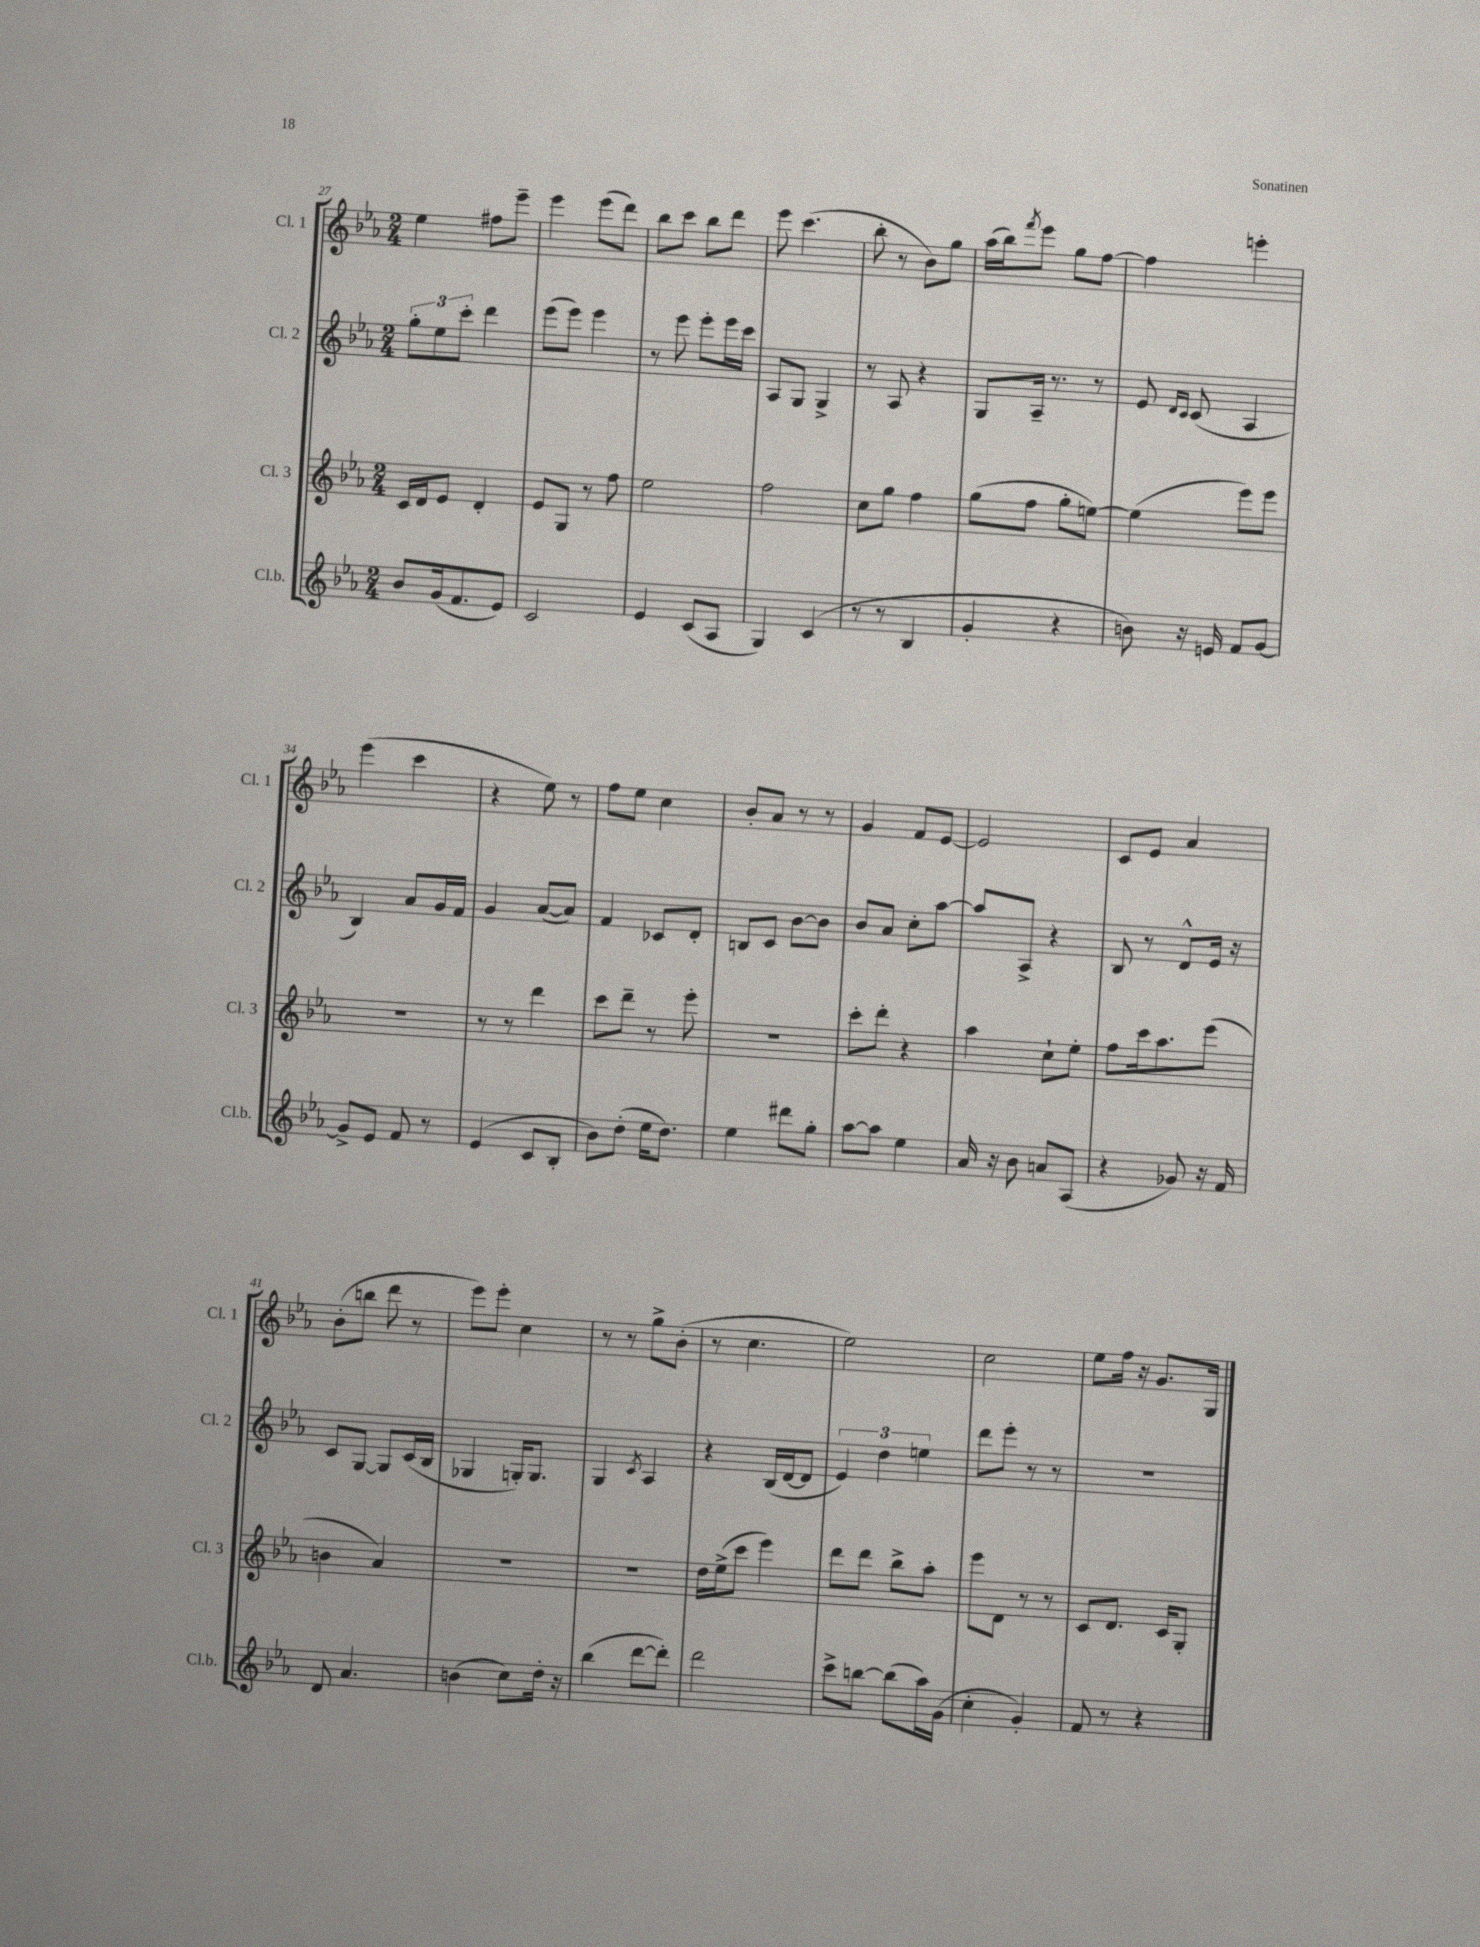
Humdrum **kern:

**kern	**kern	**kern	**kern
*staff4	*staff3	*staff2	*staff1
*clefG2	*clefG2	*clefG2	*clefG2
*k[b-e-a-]	*k[b-e-a-]	*k[b-e-a-]	*k[b-e-a-]
*M2/4	*M2/4	*M2/4	*M2/4
8b-	16c	12gg'	4ee-
.	16d	.	.
.	.	12ee-	.
(16g	8e-	.	.
.	.	12ccc'	.
8.f	.	.	.
.	4d'	4ddd	8ff#
8e-)	.	.	8eee-~
=	=	=	=
2c	8e-	(8eee-	4eee-
.	8G	8eee-)	.
.	8r	4eee-	(8eee-
.	8ff	.	8ddd)
=	=	=	=
4e-	2ee-	8r	8bb-
.	.	8eee-	8ccc
(8c	.	8eee-'	8bb-
8A-	.	16eee-	8ddd
.	.	16ccc	.
=	=	=	=
4G)	2ff	8A-	8eee-
.	.	8G	(4.ccc
(4c	.	4G^	.
=	=	=	=
8r	8cc	8r	8bb-'
8r	8gg	8A-	8r
4B-	4ff	4r	8b-)
.	.	.	8gg
=	=	=	=
4g'	(8gg	8G	(16aa-
.	.	.	16bb-)
.	.	.	8qfff
.	8ff	16A-~	8eee-
.	.	8.r	.
4r	8gg'	.	8gg
.	[8ee)	8r	[8ff
=	=	=	=
8b)	(4ee]	8e-	4ff]
.	.	16qqd	.
.	.	16qqc	.
16r	.	(8c	.
16e	.	.	.
8f	8eee-)	4A-	4eee'
[8g	8eee-	.	.
=	=	=	=
8g^]	2r	4B-)	(4eee-
8e-	.	.	.
8f	.	8a-	4ccc
8r	.	16g	.
.	.	16f	.
=	=	=	=
(4e-	8r	4g	4r
.	8r	.	.
8c	4ddd	([8a-	8ee-)
8B-'	.	8a-])	8r
=	=	=	=
8b-)	8ccc	4f	8ff
(8dd'	8ddd~	.	8ee-
16ee-	8r	8c-	4cc
8.dd)	.	.	.
.	8eee-'	8d'	.
=	=	=	=
4ee-	2r	8B	8b-'
.	.	8c	8a-
8ddd#	.	[8b-	8r
8gg'	.	8b-]	8r
=	=	=	=
[8aa-	8ccc'	8b-	4g
8aa-]	8ddd'	8a-	.
4ee-	4r	8cc'	8f
.	.	[8aa-	[8e-
=	=	=	=
16a-	4aa-	8aa-]	2e-]
16r	.	.	.
8b-	.	8A-^	.
8a	8cc`	4r	.
(8A-	8ee-'	.	.
=	=	=	=
4r	8ff	8B-	8c
.	16ccc	8r	8e-
.	8.aa-	.	.
8g-)	.	8d^^	4a-
16r	(8eee-	16e-	.
16f	.	16r	.
=	=	=	=
8d	4b	8c	(8b-'
4.a-	.	[8G	8bb
.	4a-)	8G]	8ddd
.	.	(16c	8r
.	.	16B-	.
=	=	=	=
(4b	2r	4G-	8eee-)
.	.	.	8eee-'
8cc)	.	16G')	4cc
.	.	8.G	.
16dd'	.	.	.
16r	.	.	.
=	=	=	=
(4bb-	2r	4G	8r
.	.	.	8r
.	.	8qc	.
[8ddd	.	4A-	8gg^
8ddd'])	.	.	(8b-'
=	=	=	=
2ddd	16dd	4r	8r
.	(16ee-^	.	.
.	8ccc	.	4.cc
.	4eee-)	(16B-	.
.	.	[16d	.
.	.	8d]	.
=	=	=	=
8ccc^	8ddd	6e-)	2ee-)
[8bb	8ddd	.	.
.	.	6dd	.
(8bb]	8bb-^	.	.
.	.	6ee	.
16aa-)	8aa-'	.	.
(16g	.	.	.
=	=	=	=
4cc'	8eee-	8ddd	2cc
.	8d	8eee-'	.
4g')	8r	8r	.
.	8r	8r	.
=	=	=	=
8f	8c	2r	8ee-
8r	8.d	.	16ff
.	.	.	16r
4r	.	.	8.g
.	16c	.	.
.	8G'	.	.
.	.	.	16G
==	==	==	==
*-	*-	*-	*-
